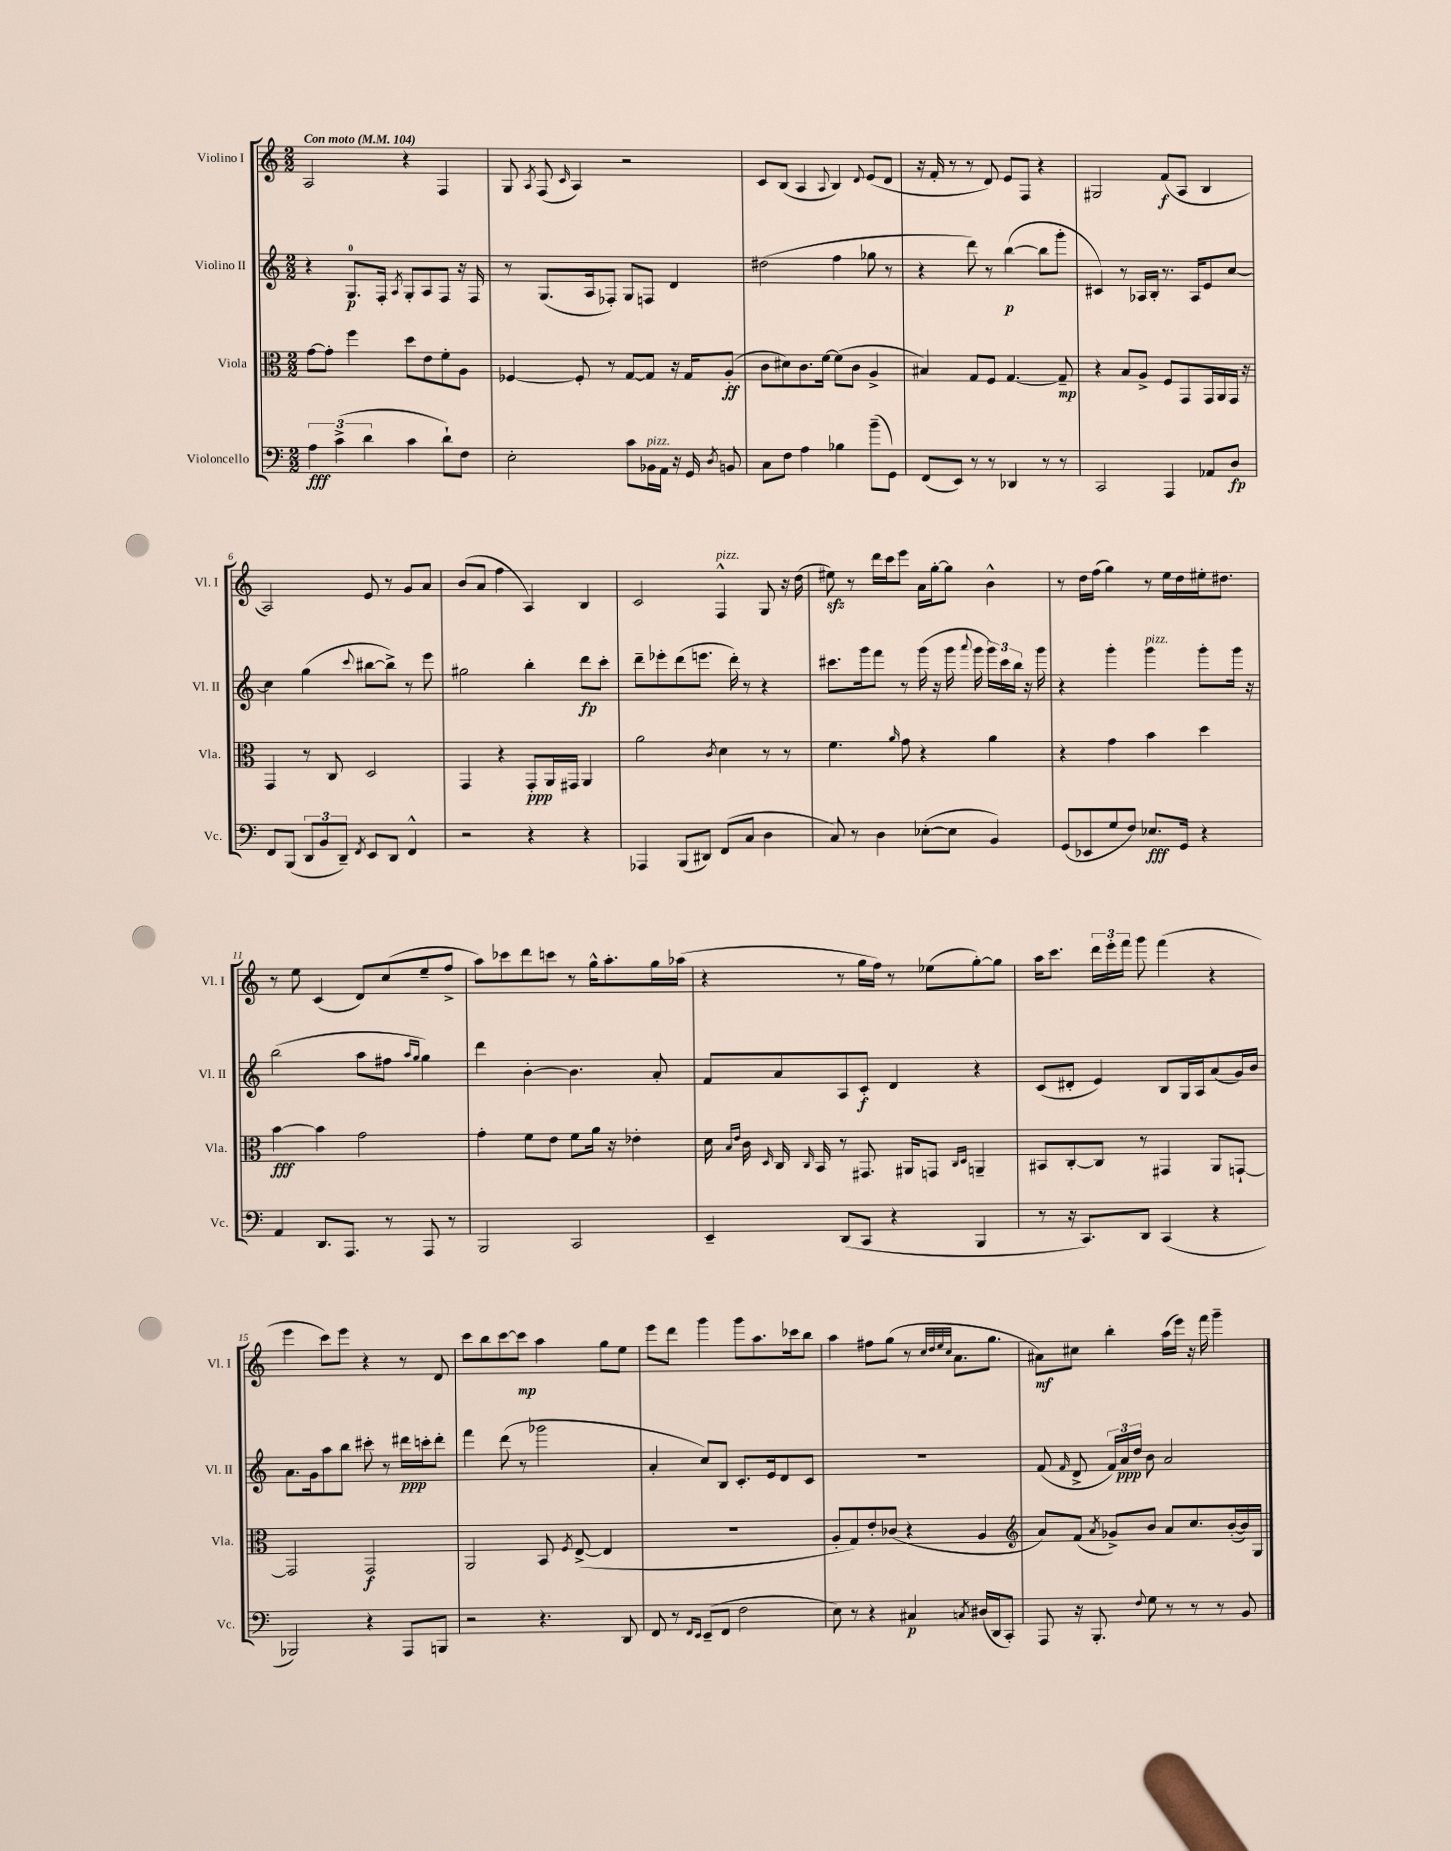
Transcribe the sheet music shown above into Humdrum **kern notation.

**kern	**kern	**kern	**kern
*staff4	*staff3	*staff2	*staff1
*clefF4	*clefC3	*clefG2	*clefG2
*k[]	*k[]	*k[]	*k[]
*M2/2	*M2/2	*M2/2	*M2/2
*MM104	*MM104	*MM104	*MM104
6A	[8g	4r	2A
.	8g']	.	.
(6c^	.	.	.
.	4ff	8.G	.
6d	.	.	.
.	.	16F'	.
.	.	8qA	.
4c	8dd	8G'	4r
.	8e	8A	.
8d`)	8f'	8F	4F
8F	8A	16r	.
.	.	16F	.
=	=	=	=
2E'	[4F-	8r	8G
.	.	.	8qA
.	.	(8.G	(8F
.	.	.	16qqc
.	8F-']	.	4A)
.	.	16A	.
.	8r	8F-')	.
8c	[8G	8G	2r
16BB-	8G]	8F	.
16AA	.	.	.
16r	16r	4d	.
16GG	16G	.	.
8qD	.	.	.
8BB	(8A'	.	.
=	=	=	=
8C	8c	(2dd#	8c
8F	8d#)	.	(8B
4A	8.c	.	4A
.	[16f	.	.
.	.	.	8qqA
4B-	(8f]	4ff	4B)
.	8c	.	.
.	.	.	8qqd
(8b~	4A^	8gg-	(8e
8GG)	.	8r	8d
=	=	=	=
(8FF	4B#)	4r	16r
.	.	.	16f'
8EE)	.	.	8r
8r	8G	8ddd)	8r
8r	8F	8r	8d)
4DD-	[4.G	([4bb	8e
.	.	.	8F
8r	.	8bb]	4r
8r	8G~]	8ggg'	.
=	=	=	=
2CC	4r	4c#)	2G#
.	8B	8r	.
.	8A^	16A-	.
.	.	16B'	.
4AAA	8F	8.r	(8f
.	8GG	.	8A
.	.	16A-	.
8AA-	16GG	8e	4B
.	16AA	.	.
8D	16GG	[8cc	.
.	16r	.	.
=	=	=	=
8FF	4GG	4cc]	2A)
(8BBB	.	.	.
12DD	8r	(4gg	.
12BB	.	.	.
.	8C	.	.
12DD~)	.	.	.
8qFF	.	8qqccc	.
8EE	2D	[8bb#	8e
8DD	.	8bb#^])	8r
4FF^^	.	8r	8g
.	.	8eee	8a
=	=	=	=
2r	4GG	2gg#	(8b
.	.	.	8a
.	4r	.	4ff
4r	8GG'	4bb'	4A)
.	16AA	.	.
.	16GG#	.	.
4r	4AA	8ddd	4B
.	.	8ccc'	.
=	=	=	=
4AAA-	2a	8ddd~	2c
.	.	8eee-'	.
(8BBB	.	(8ddd	.
8DD#)	.	8.eee	.
.	8qc	.	.
(8FF	4d	.	4F^^
.	.	16ddd')	.
8C	.	8r	.
4D	8r	4r	8G
.	8r	.	16r
.	.	.	(16dd
=	=	=	=
8C)	4.f	8.ccc#	8ee#)
8r	.	.	8r
.	.	16ggg	.
4D	.	8fff	16ddd
.	.	.	16ccc
.	16qqa	.	.
.	8g	8r	8eee
([8E-'	4r	(16ggg	16a
.	.	16r	[16gg'
8E-]	.	16ggg	8gg]
.	.	8qqaaa	.
.	.	16ggg	.
4BB)	4a	24ggg)	4b^^
.	.	24ccc#	.
.	.	24bb	.
.	.	16r	.
.	.	16ggg	.
=	=	=	=
(8GG	4r	4r	8r
8EE-	.	.	16dd
.	.	.	(16ff
8G	4g	4ggg'	4gg)
8F)	.	.	.
8.E-	4b	4ggg	8r
.	.	.	16ee
16GG	.	.	16dd
4r	4dd	8ggg'	16ee#'
.	.	.	8.dd#
.	.	16ggg	.
.	.	16r	.
=	=	=	=
4AA	[4b	(2bb	8r
.	.	.	8ee
8.DD	4b]	.	(4c
8.AAA	.	.	.
.	2g	8aa	8d)
8r	.	8ff#	(8cc
.	.	16qqaa	.
.	.	16qqgg	.
8AAA	.	4gg)	8ee~
8r	.	.	8ff^
=	=	=	=
2BBB	4g'	4ddd	8aa)
.	.	.	8ccc-
.	8f	[4b'	8ddd
.	8e	.	8ccc
2CC	8f	4.b]	8r
.	16a	.	16gg^^
.	16r	.	8.aa'
.	4e-'	.	.
.	.	8a'	16gg
.	.	.	(16aa-
=	=	=	=
4EE~	16d	8f	4r
.	16qqB	.	.
.	16qqe	.	.
.	16c	.	.
.	16qqD	.	.
.	16C	8a	.
.	16qqC	.	.
.	16BB	.	.
(8DD	8r	8A	8r
8CC	8.GG#	8c'	16gg
.	.	.	16ff)
4r	.	4d	8r
.	16AA#	.	.
.	8GG	.	(8ee-
.	16qqC	.	.
.	16qqD	.	.
4BBB	4AA~	4r	[8gg')
.	.	.	8gg]
=	=	=	=
8r	8BB#	(8c	16aa
.	.	.	8.ccc
16r	[8C'	8d#'	.
8.CC)	.	.	.
.	8C]	4e)	24ddd
.	.	.	24eee'
.	.	.	24fff
8DD	8r	.	8ggg
(4CC	4GG#	8B	(4fff
.	.	16G	.
.	.	16A	.
4r	8AA	(8a	4r
.	[8GG`	16g)	.
.	.	16b	.
=	=	=	=
2BBB-)	2GG]	8.a	4eee
.	.	16g	.
.	.	8aa	8ccc)
.	.	8bb	8eee
4r	2GG	8ccc#'	4r
.	.	8r	.
8AAA	.	16ddd#	8r
.	.	16ccc'	.
8BBB	.	8ddd#'	8d
=	=	=	=
2r	2AA	4fff	8ccc
.	.	.	8bb
.	.	(8ddd	[8ccc
.	.	8r	8ccc]
4.r	8BB	2ggg-	4aa
.	8qF	.	.
.	([8E^	.	.
.	4E]	.	8gg
8DD	.	.	8ee
=	=	=	=
8FF	1r	4a'	8eee
8r	.	.	8ddd
16qqFF	.	.	.
16qqEE	.	.	.
(8EE~	.	8cc)	4ggg
8FF	.	8B	.
2F	.	8.c'	8ggg
.	.	.	8.aa
.	.	16e	.
.	.	8d	.
.	.	.	16ccc-
.	.	8c	8bb
=	=	=	=
8E)	8A'	1r	4aa
8r	8G)	.	.
4r	8e'	.	8ff#
.	(8c-	.	(8gg
4C#	4r	.	8r
.	.	.	32qqcc
.	.	.	32qqdd
.	.	.	32qqee
.	.	.	32qqcc
.	.	.	8.a
8qC	.	.	.
(16D#	4A	.	.
16DD	.	.	8.gg
8CC')	.	.	.
=	=	=	=
*	*clefG2	*	*
8AAA	8a)	(8f	8a#)
.	.	16qqf	.
16r	(8f	8d^	8cc#
8.BBB'	.	.	.
.	8qa	.	.
.	8g-^)	24f)	4bb'
.	.	24a	.
.	.	24dd	.
8qqF	.	.	.
8G	8b	8b	.
8r	8a	2a	(16aa
.	.	.	16eee)
8r	8.cc	.	16r
.	.	.	16fff
8r	.	.	4ggg~
.	([16b'	.	.
8BB	16b])	.	.
.	16G	.	.
==	==	==	==
*-	*-	*-	*-
